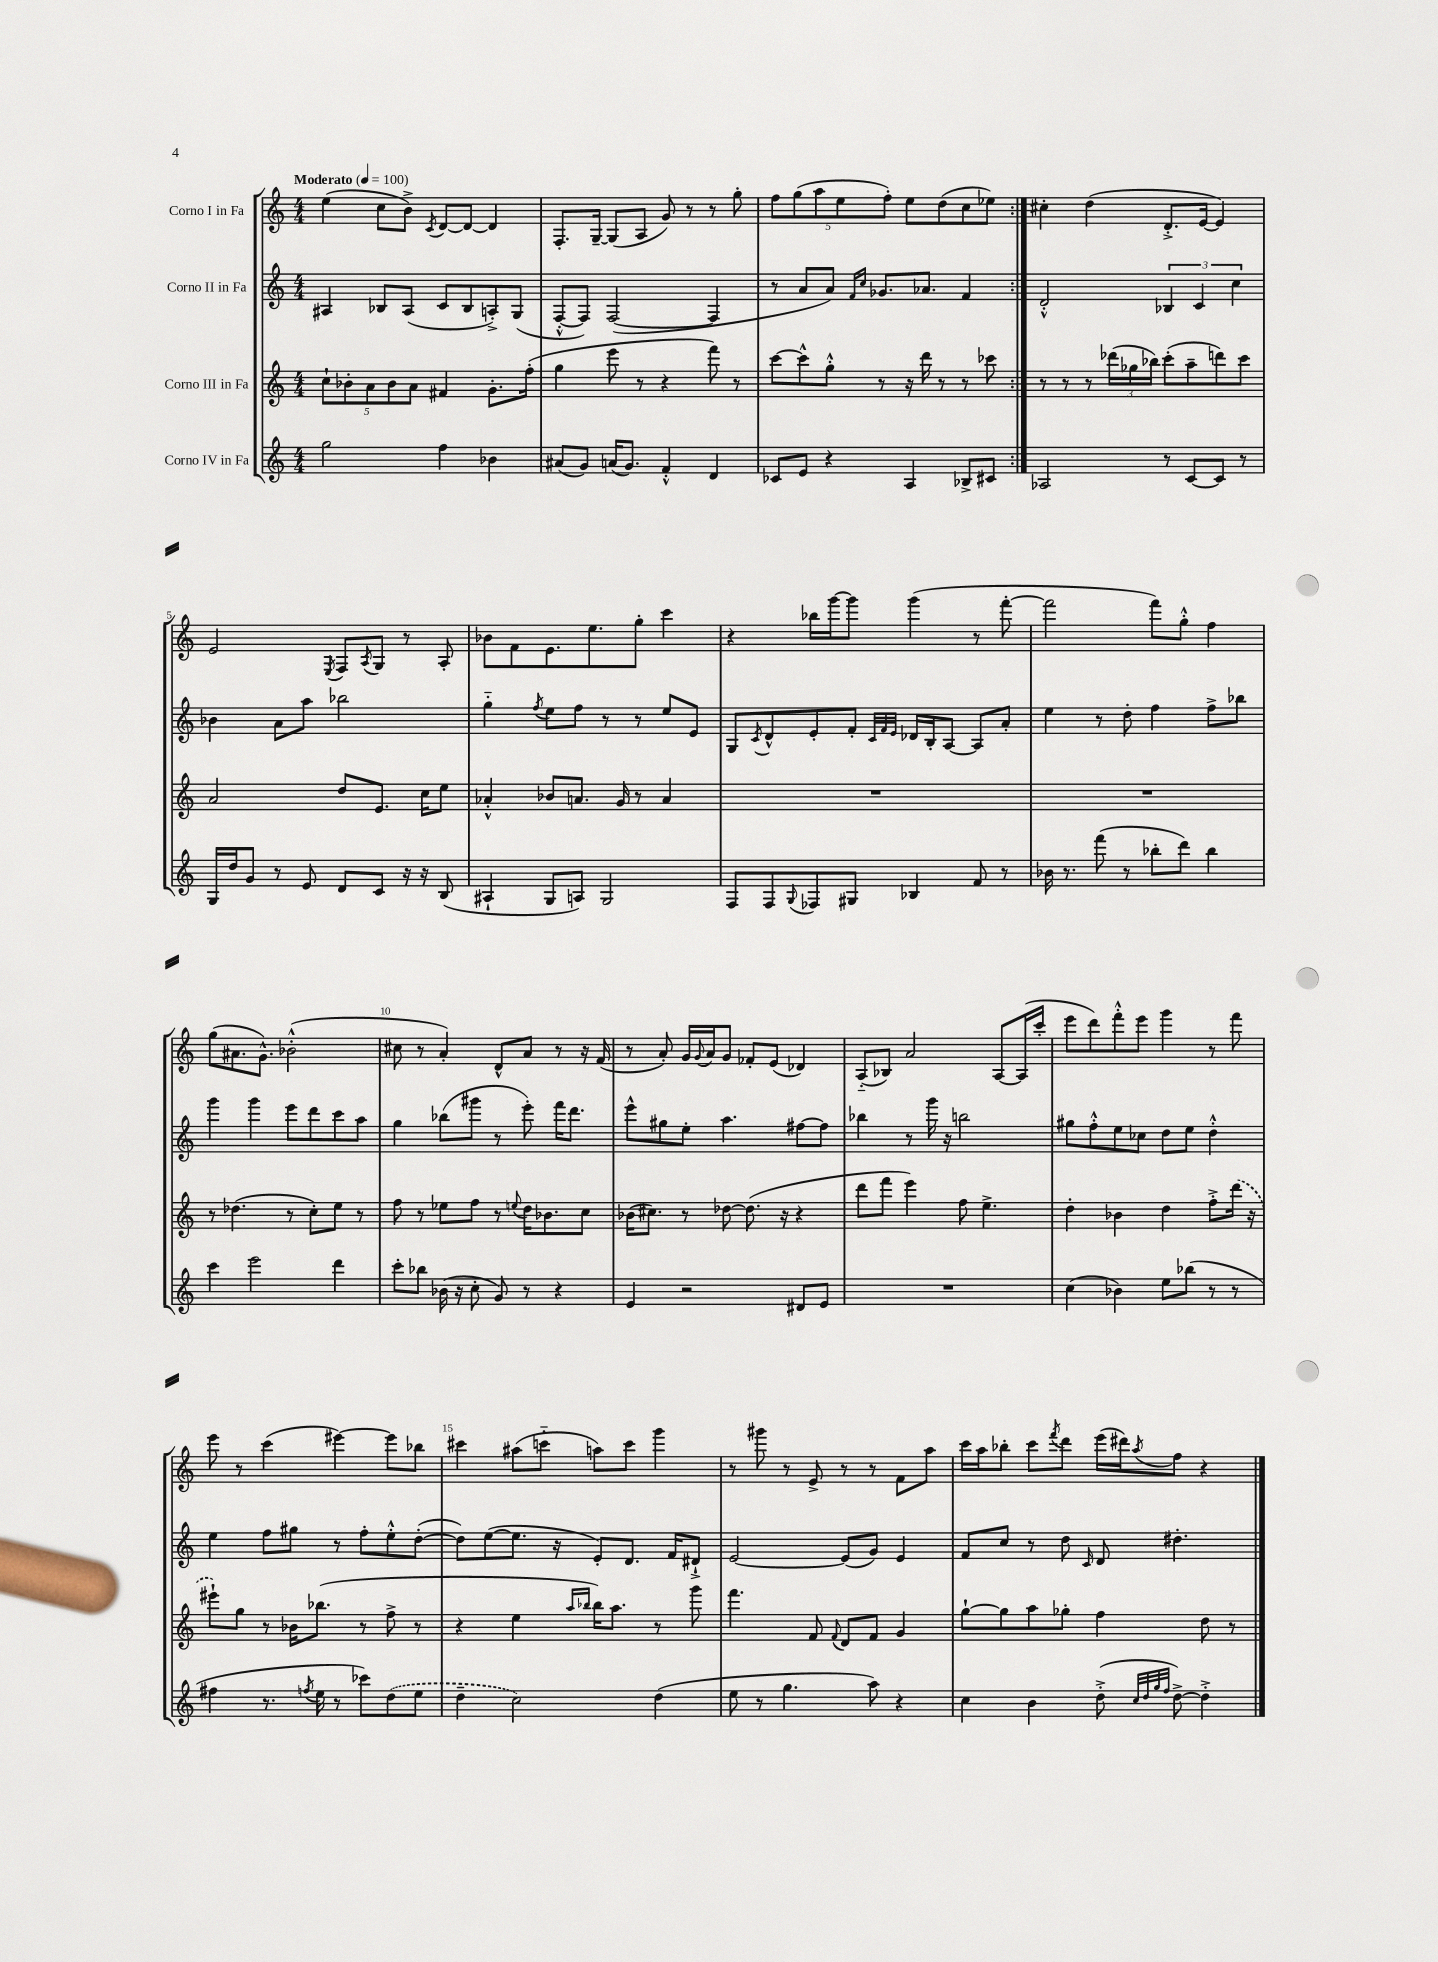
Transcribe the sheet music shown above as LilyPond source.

<<
\new StaffGroup <<
\new Staff = "s0" \with { instrumentName = "Corno I in Fa" } {
    \clef treble \key c \major \numericTimeSignature \time 4/4 \tempo "Moderato" 4 = 100
    \repeat volta 2 { e''4( c''8 b'8->) \acciaccatura { c'8 } d'8~ d'8~ d'4 |
    f8.-. g16~-- g8( a8 g'8) r8 r8 g''8-. |
    \tuplet 5/4 { f''8 g''8( a''8 e''8 f''8-.) } e''8 d''8( c''8 ees''8) | }
    cis''4-. d''4( d'8.-.-> e'16~ e'4) |
    e'2 \acciaccatura { e8 } f8 \acciaccatura { a8 } g8 r8 a8-. |
    bes'8 f'8 e'8. e''8. g''8-. c'''4 |
    r4 bes''16 g'''16~ g'''8 g'''4( r8 f'''8~-. |
    f'''2 f'''8) g''8-.-^ f''4 |
    g''8( ais'8. g'8.-^) bes'2-.-^( |
    cis''8 r8 a'4-.) d'8-^ a'8 r8 r16 f'16( |
    r8 a'8-.) g'16 \appoggiatura { g'8 } a'16 g'8 fes'8-. e'8( des'4) |
    a8-_( bes8) a'2 a8~ a16( c'''16-. |
    e'''8 d'''8) f'''8-.-^ e'''8 g'''4 r8 f'''8 |
    e'''8 r8 c'''4( eis'''4~) eis'''8 bes''8 |
    cis'''4 ais''8( c'''8-_ a''8) c'''8 g'''4 |
    r8 gis'''8 r8 e'8-> r8 r8 f'8 a''8 |
    c'''16 a''16 bes''8-. c'''8 \acciaccatura { f'''8 } d'''8 e'''16( dis'''16) \acciaccatura { a''8 } f''8 r4 \bar "|." |
}
\new Staff = "s1" \with { instrumentName = "Corno II in Fa" } {
    \clef treble \key c \major \numericTimeSignature \time 4/4
    \repeat volta 2 { ais4 bes8 ais8( c'8 bes8 a8-.->) g8( |
    f8~-.-^ f8) f2~( f4 |
    r8 a'8 a'8) \grace { f'16 c''16 } ges'8. aes'8. f'4 | }
    d'2-.-^ \tuplet 3/2 { bes4 c'4 c''4 } |
    bes'4 a'8 a''8 bes''2 |
    g''4-_ \acciaccatura { f''8 } e''8 f''8 r8 r8 e''8 e'8 |
    g8 \acciaccatura { c'8 } d'8-^ e'8-. f'8-. \grace { c'32 f'32 e'32 } des'16 b16-. a8~ a8 a'8-. |
    e''4 r8 d''8-. f''4 f''8-> bes''8 |
    g'''4 g'''4 e'''8 d'''8 c'''8 a''8 |
    g''4 bes''8( gis'''8 r8 e'''8-.) f'''16 d'''8. |
    e'''8-^ gis''8 e''8-. a''4. fis''8~ fis''8 |
    bes''4 r8 g'''16 r16 b''2 |
    gis''8 f''8-.-^ e''8 ces''8 d''8 e''8 d''4-.-^ |
    e''4 f''8 gis''8 r8 f''8-. e''8-.-^ d''8~-.( |
    d''8) e''8~( e''8. r16 e'8-.) d'8. f'16 dis'8-!-> |
    e'2~ e'8( g'8) e'4 |
    f'8 c''8 r8 d''8 \grace { c'16 } d'8 dis''4.-. \bar "|." |
}
\new Staff = "s2" \with { instrumentName = "Corno III in Fa" } {
    \clef treble \key c \major \numericTimeSignature \time 4/4
    \repeat volta 2 { \tuplet 5/4 { c''8-! bes'8-. a'8 bes'8 a'8 } fis'4 g'8.-. f''16-.( |
    g''4 e'''8 r8 r4 f'''8) r8 |
    c'''8~ c'''8-^ g''8-.-^ r8 r16 d'''16 r8 r8 ces'''8 | }
    r8 r8 r8 \tuplet 3/2 { des'''16( ges''16 bes''16) } c'''8-.( a''8-- d'''8) c'''8 |
    a'2 d''8 e'8. c''16 e''8 |
    aes'4-.-^ bes'8 a'8. g'16 r8 a'4 |
    R1 |
    R1 |
    r8 des''4.( r8 c''8-.) e''8 r8 |
    f''8 r8 ees''8 f''8 r8 \appoggiatura { e''8 } d''16 bes'8. c''8 |
    bes'16( cis''8.) r8 des''8~ des''8.( r16 r4 |
    d'''8 f'''8 e'''4) f''8 e''4.-> |
    d''4-. bes'4 d''4 f''8-.-> \once \slurDashed d'''16( r16 |
    eis'''8-!) g''8 r8 bes'16 bes''8.( r8 f''8-> r8 |
    r4 e''4 \grace { a''16 bes''16 } bes''16) a''8. r8 g'''8 |
    f'''4. f'8 \appoggiatura { f'8 } d'8 f'8 g'4 |
    g''8~-! g''8 a''8 ges''8-. f''4 d''8 r8 \bar "|." |
}
\new Staff = "s3" \with { instrumentName = "Corno IV in Fa" } {
    \clef treble \key c \major \numericTimeSignature \time 4/4
    \repeat volta 2 { g''2 f''4 bes'4 |
    ais'8( g'8) a'16( g'8.) f'4-.-^ d'4 |
    ces'8 e'8 r4 a4 bes8-> cis'8 | }
    aes2 r8 c'8~ c'8 r8 |
    g16 d''16 g'8 r8 e'8 d'8 c'8 r16 r16 b8( |
    ais4-! g8 a8) g2 |
    f8 f8 \appoggiatura { g8 } fes8 gis8 bes4 f'8 r8 |
    bes'16 r8. f'''8( r8 bes''8-. d'''8) bes''4 |
    c'''4 e'''2 d'''4 |
    c'''8-. bes''8 bes'16( r16 c''8-. g'8) r8 r4 |
    e'4 r2 dis'8 e'8 |
    R1 |
    c''4( bes'4) e''8 bes''8( r8 r8 |
    fis''4 r8. \acciaccatura { f''8 } e''16 r8 ces'''8) \once \slurDashed d''8( e''8 |
    d''4-- c''2) d''4( |
    e''8 r8 g''4. a''8) r4 |
    c''4 b'4 d''8-.->( \grace { c''32 d''32 g''32 f''32 } d''8~->) d''4-.-> \bar "|." |
}
>>
>>
\layout { \context { \Score \override BarNumber.break-visibility = ##(#f #t #t) barNumberVisibility = #(every-nth-bar-number-visible 5) } }
